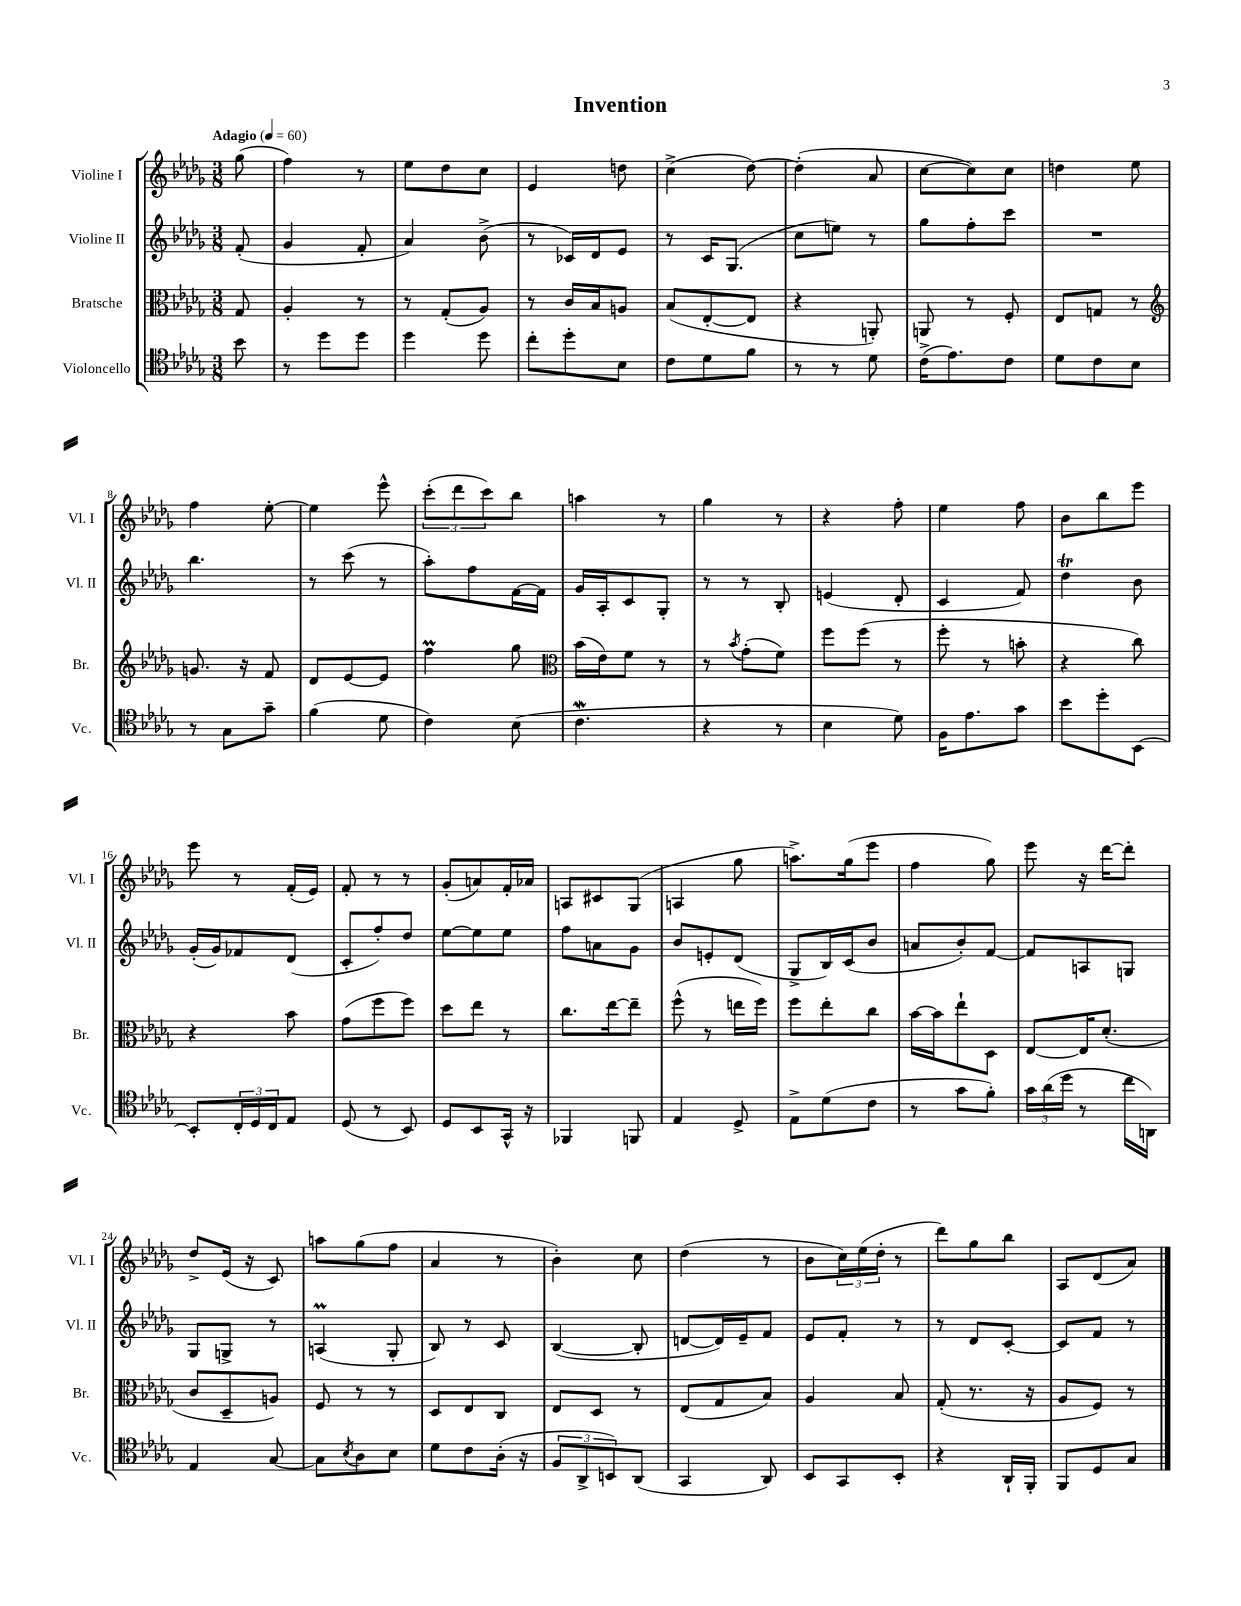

**kern	**kern	**kern	**kern
*part4	*part3	*part2	*part1
*staff4	*staff3	*staff2	*staff1
*I"Violoncello	*I"Bratsche	*I"Violine II	*I"Violine I
*I'Vc.	*I'Br.	*I'Vl. II	*I'Vl. I
*clefC4	*clefC3	*clefG2	*clefG2
*k[b-e-a-d-g-]	*k[b-e-a-d-g-]	*k[b-e-a-d-g-]	*k[b-e-a-d-g-]
*M3/8	*M3/8	*M3/8	*M3/8
*MM60	*MM60	*MM60	*MM60
=	=	=	=
!	!	!	!LO:TX:a:B:t=Adagio
8b-\	8G-/	(8f'/	(8gg-\
=1	=1	=1	=1
8r	4A-'/	4g-/	4ff\)
8dd-\L	.	.	.
8dd-\J	8r	8f'/	8r
=2	=2	=2	=2
4dd-\	8r	4a-/)	8ee-\L
.	(8G-'/L	.	8dd-\
8dd-\	8A-/J)	(8b-^\	8cc\J
=3	=3	=3	=3
8cc'\L	8r	8r	4e-/
8dd-'\	16c/LL	16c-X/LL)	.
.	16B-/J	16d-/J	.
8B-\J	8An/J	8e-/J	8ddn\
=4	=4	=4	=4
8c\L	(8B-/L	8r	(4cc^\
8d-\	[8E-'/	16c/KL	.
.	.	(8.G-/J	.
8f\J	8E-/J]	.	[8dd-\)
=5	=5	=5	=5
8r	4r	8cc\L	(4dd-'\]
8r	.	8een\J)	.
8d-\	8AAn'/)	8r	8a-/
=6	=6	=6	=6
(16c^\KL	8AAn/	8gg-\L	[8cc\L
8.e-\)	.	.	.
.	8r	8ff'\	8cc\])
8c\J	8F'/	8ccc\J	8cc\J
=7	=7	=7	=7
8d-\L	8E-/L	4.r	4ddn\
8c\	8Gn/J	.	.
8B-\J	8r	.	8ee-\
!!LO:LB:g=z
=8	=8	=8	=8
*	*clefG2	*	*
8r	8.gn/	4.bb-\	4ff\
8G-\L	.	.	.
.	16r	.	.
8g-~\J	8f/	.	[8ee-'\
=9	=9	=9	=9
(4f\	8d-/L	8r	4ee-\]
.	[8e-/	(8ccc\	.
8d-\	8e-/J]	8r	8eee-^^\
=10	=10	=10	=10
4c\)	4ffm\	8aa-'\L)	(12ccc'\L
.	.	.	12ddd-\
.	.	8ff\	.
.	.	.	12ccc\)
(8B-\	8gg-\	[16f\L	8bb-\J
.	.	16f\JJ]	.
=11	=11	=11	=11
*	*clefC3	*	*
4.cW\	(16b-\LL	16g-/LL	4aan\
.	16e-\J)	16A-'/J	.
.	8f\J	8c/	.
.	8r	8G-'/J	8r
=12	=12	=12	=12
4r	8r	8r	4gg-\
.	8qb-/	.	.
.	(8g-'\L	8r	.
8r	8f\J)	8B-'/	8r
=13	=13	=13	=13
4B-\	8ff\L	(4en/	4r
.	(8ff\J	.	.
8d-\)	8r	8d-'/	8ff'\
=14	=14	=14	=14
16F\KL	8ff'\	4c/	4ee-\
8.e-\	.	.	.
.	8r	.	.
8g-\J	8bn'\	8f/)	8ff\
=15	=15	=15	=15
8b-\L	4r	4dd-T\	8b-\L
8dd-'\	.	.	8bb-\
[8BB-\J	8cc\)	8b-\	8eee-\J
!!LO:LB:g=z
=16	=16	=16	=16
8BB-'/L]	4r	(16g-'/LL	8eee-\
.	.	16g-/J)	.
24C'/L	.	8f-X/	8r
24D-/	.	.	.
24C/J	.	.	.
8E-/J	8b-\	(8d-/J	(16f'/LL
.	.	.	16e-/JJ)
=17	=17	=17	=17
(8D-/	(8g-\L	8c'/L	8f'/
8r	8ff\	8ff'/)	8r
8BB-/)	8ff\J)	8dd-/J	8r
=18	=18	=18	=18
8D-/L	8dd-\L	[8ee-\L	(8g-'/L
8BB-/	8ee-\J	8ee-\]	8an/)
16GG-^^/Jk	8r	8ee-\J	16f'/L
16r	.	.	16a-X/JJ
=19	=19	=19	=19
4FF-X/	8.cc\L	8ff\L	8An/L
.	.	8an\	8c#X/
.	[16ee-\k	.	.
8FFn/	8ee-~\J]	8g-\J	(8G-/J
=20	=20	=20	=20
4E-/	(8ff^^\	8b-/L	4An/
.	8r	8en'/	.
8D-^/	16een\LL	(8d-/J	8gg-\
.	16ff\JJ)	.	.
=21	=21	=21	=21
8E-^\L	8ff\L	8G-^/L	8.aan^\L)
(8d-\	8ee-'\	16B-/L)	.
.	.	(16c/J	(16gg-\k
8c\J	8cc\J	8b-/J	8eee-\J
=22	=22	=22	=22
8r	[16b-\LL	8an/L	4ff\
.	16b-\J]	.	.
8g-\L	8ee-`\	8b-'/)	.
8f'\J)	8D-\J	[8f/J	8gg-\)
=23	=23	=23	=23
24g-\LL	[8E-/L	8f/L]	8eee-\
(24a-\	.	.	.
24dd-\JJ	.	.	.
8r	16E-/K]	8An/	16r
.	(8.d-'/J	.	[16ddd-\KL
16cc\LL	.	8Gn/J	8ddd-'\J]
16AAn\JJ)	.	.	.
!!LO:LB:g=z
=24	=24	=24	=24
4E-/	8c/L	8G-/L	8dd-^/L
.	8D-~/	8Gn^/J	(16e-/Jk
.	.	.	16r
[8G-/	8An/J)	8r	8c/)
=25	=25	=25	=25
8G-\L]	8F/	(4Anm/	8aan\L
8qB-/	.	.	.
8A-\	8r	.	(8gg-\
8B-\J	8r	8G-'/	8ff\J
=26	=26	=26	=26
8d-\L	8D-/L	8B-/)	4a-/
8c\	8E-/	8r	.
(16A-'\Jk	8C/J	8c/	8r
16r	.	.	.
=27	=27	=27	=27
12F/L	8E-/L	([4B-/	4b-'\)
12AA-^/	.	.	.
.	8D-/J	.	.
12BBn/)	.	.	.
(8AA-/J	8r	8B-'/]	8cc\
=28	=28	=28	=28
4GG-/	(8E-/L	[8dn/L	(4dd-\
.	8G-/	16d/L])	.
.	.	16e-~/J	.
8AA-/)	8B-/J)	8f/J	8r
=29	=29	=29	=29
8BB-/L	4A-/	8e-/L	8b-\L
8GG-/	.	8f'/J	24cc\L)
.	.	.	(24ee-\
.	.	.	24dd-'\JJ
8BB-'/J	8B-/	8r	8r
=30	=30	=30	=30
4r	(8G-'/	8r	8ddd-\L)
.	8.r	8d-/L	8gg-\
16AA-`/LL	.	[8c'/J	8bb-\J
16FF'/JJ	16r	.	.
=31	=31	=31	=31
8FF/L	8A-/L	8c/L]	8A-/L
8D-/	8F/J)	8f/J	(8d-/
8G-/J	8r	8r	8a-/J)
==	==	==	==
*-	*-	*-	*-
